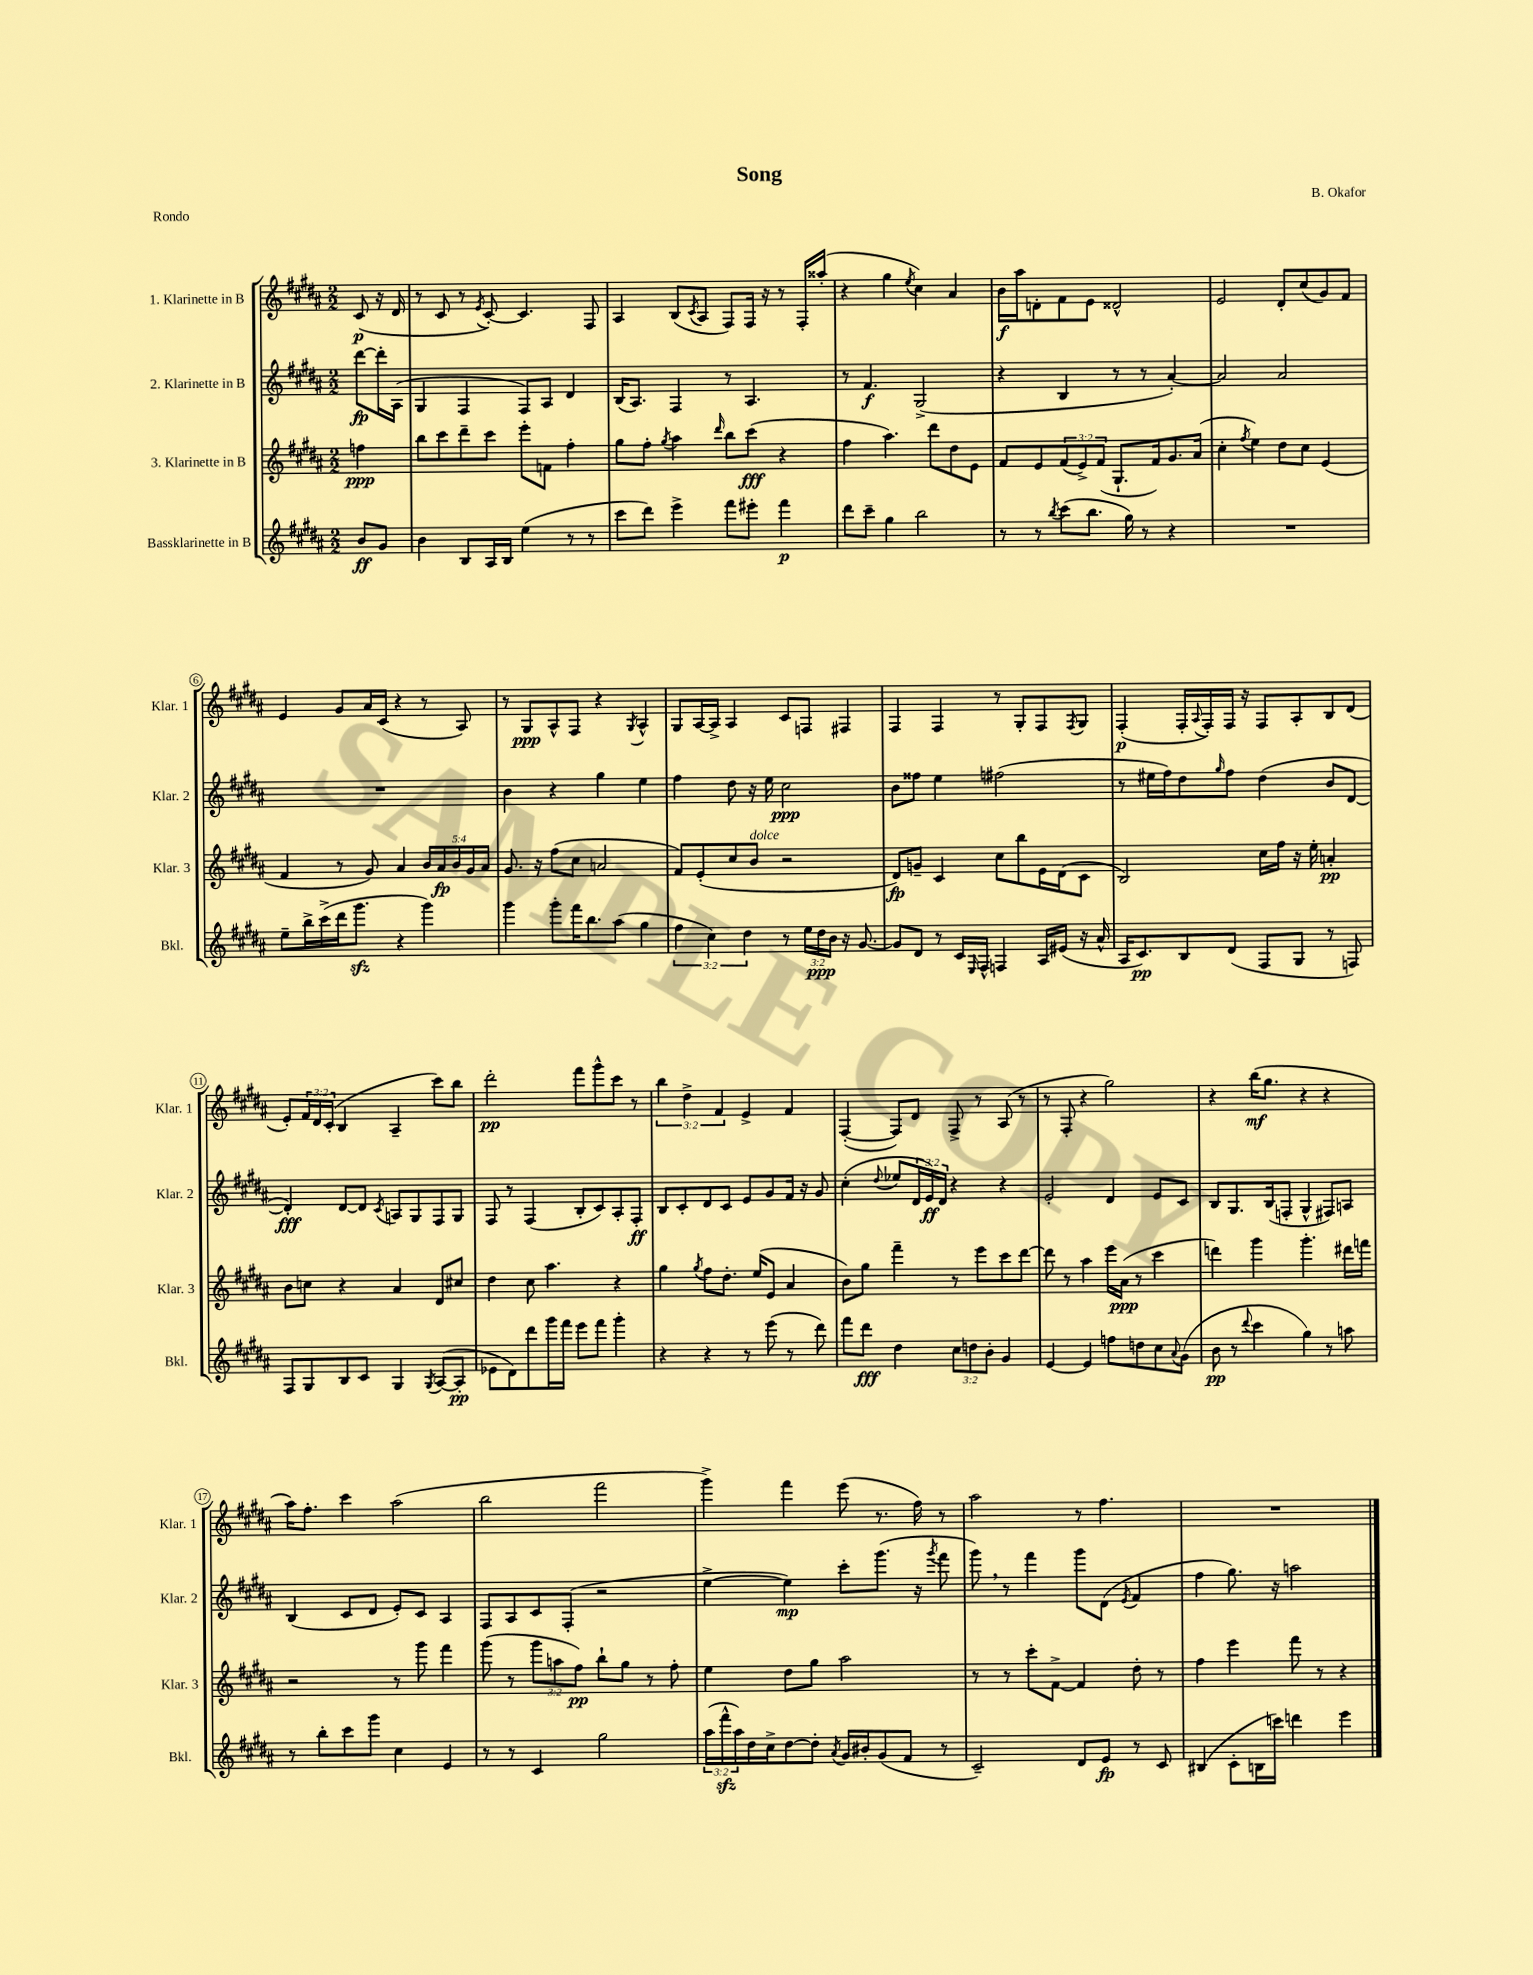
\header { title = "Song" composer = "B. Okafor" piece = "Rondo" }
<<
\new StaffGroup <<
\new Staff = "s0" \with { instrumentName = "1. Klarinette in B" shortInstrumentName = "Klar. 1" } {
    \clef treble \key b \major \numericTimeSignature \time 2/2 \override Staff.TupletNumber.text = #tuplet-number::calc-fraction-text \partial 4
    cis'8\p( r16 dis'16 |
    r8 cis'8 r8 \acciaccatura { e'8 } cis'8~-.) cis'4. fis8 |
    ais4 b8( \acciaccatura { cis'8 } ais8 fis8) fis16 r16 r8 fis16-. aisis''16-.( |
    r4 gis''4 \acciaccatura { e''8 } cis''4) ais'4 |
    b'16\f ais''16 d'8-. fis'8 e'8 disis'2-^ |
    e'2 dis'8-. cis''8( gis'8) fis'8 |
    e'4 gis'8 ais'16 cis'16( r4 r8 ais8) |
    r8 gis8\ppp ais8-^ fis8 r4 \acciaccatura { gis8 } ais4-^ |
    gis8 ais16~ ais16-> ais4 cis'8 f8 fis4 |
    fis4 fis4 r8 gis8-. fis8 \acciaccatura { fis8 } gis8 |
    fis4-.\p( fis16-. \appoggiatura { ais8 } fis16-.) fis16 r16 fis8 ais8-. b8 dis'8( |
    e'8-.) \tuplet 3/2 { fis'16 dis'16 cis'16-.( } b4 ais4-- cis'''8) b''8 |
    dis'''2-.\pp fis'''8 gis'''8-^ cis'''8 r8 |
    \tuplet 3/2 { b''4 dis''4-> fis'4 } e'4-> fis'4 |
    fis4~-.( fis8) dis'8 fis8-> r8 ais8( r8 |
    r8 fis8-. r4 gis''2) |
    r4 b''16\mf( gis''8. r4 r4 |
    ais''16) fis''8.-. cis'''4 ais''2( |
    b''2 fis'''2 |
    gis'''4->) fis'''4 e'''8( r8. fis''16) r8 |
    ais''2 r8 fis''4. |
    R1 \bar "|." |
}
\new Staff = "s1" \with { instrumentName = "2. Klarinette in B" shortInstrumentName = "Klar. 2" } {
    \clef treble \key b \major \numericTimeSignature \time 2/2 \override Staff.TupletNumber.text = #tuplet-number::calc-fraction-text \partial 4
    dis'''8~\fp dis'''16-. ais16( |
    gis4 fis4 fis8) ais8 dis'4 |
    b16( ais8.) fis4 r8 ais4. |
    r8 fis'4.\f gis2->( |
    r4 b4 r8 r8 ais'4~-.) |
    ais'2 ais'2 |
    R1 |
    b'4 r4 gis''4 e''4 |
    fis''4 dis''8 r16 e''16 cis''2\ppp |
    b'8 fisis''8 e''4 fis''2( |
    r8 eis''16 fis''16) dis''8 \grace { gis''16 } fis''8 dis''4( b'8 dis'8~ |
    dis'4-.\fff) dis'8~ dis'8 \acciaccatura { cis'8 } a8 gis8 fis8 gis8 |
    fis8 r8 fis4( b8-. cis'8) ais8-. fis8-.\ff |
    b8 cis'8-. dis'8 cis'8 e'8 gis'8 fis'16 r16 gis'8 |
    cis''4-.( \appoggiatura { dis''8 } ees''8 \tuplet 3/2 { dis'16 e'16\ff) dis'16 } r4 r4 |
    e'2-. dis'4 e'8 cis'8 |
    b8 gis8. b16( f8-. gis4-^ fis8) a8 |
    b4( cis'8 dis'8 e'8-.) cis'8 ais4 |
    fis8 ais8 cis'8 fis8-.( r2 |
    e''4~-> e''4\mp) cis'''8-. gis'''8.( r16 \acciaccatura { gis'''8 } fis'''8 |
    gis'''8) \breathe r8 fis'''4 gis'''8 dis'8( \acciaccatura { e'8 } fis'4 |
    fis''4 gis''8.) r16 a''2 \bar "|." |
}
\new Staff = "s2" \with { instrumentName = "3. Klarinette in B" shortInstrumentName = "Klar. 3" } {
    \clef treble \key b \major \numericTimeSignature \time 2/2 \override Staff.TupletNumber.text = #tuplet-number::calc-fraction-text \partial 4
    f''4\ppp |
    b''8 cis'''8 dis'''8-- cis'''8 e'''8-. f'8 fis''4-. |
    gis''8 fis''8-. \acciaccatura { gis''8 } ais''4 \grace { dis'''16 } b''8 cis'''8\fff( r4 |
    fis''4 ais''4.) dis'''8 dis''8 e'8 |
    fis'8 e'8 \tuplet 3/2 { fis'8( e'8->) fis'8( } gis8.-! fis'16) gis'8. ais'16( |
    cis''4-. \acciaccatura { fis''8 } e''4) dis''8 cis''8 e'4( |
    fis'4 r8 gis'8) ais'4 \tuplet 5/4 { b'16 ais'16\fp b'16 gis'16 ais'16 } |
    gis'8. r16 fis''8( cis''8 a'2 |
    fis'8) e'8-.( cis''8 b'8^\markup { \italic "dolce" } r2 |
    dis'8\fp) g'8-- cis'4 cis''8 b''8 e'16 dis'16( cis'8 |
    b2) cis''16 fis''16 r16 e''16-. a'4-.\pp |
    b'8 c''8 r4 ais'4 dis'8 cis''8 |
    dis''4 cis''8 ais''4. r4 |
    gis''4 \acciaccatura { gis''8 } fis''8 dis''8.-. e''16( e'8 ais'4 |
    b'8) gis''8 fis'''4-- r8 e'''8 cis'''8 dis'''8~ |
    dis'''8 r8 ais''4 e'''16 ais'16\ppp( r8 cis'''4 |
    d'''4) gis'''4 gis'''4.-. dis'''16 f'''16 |
    r2 r8 gis'''8 fis'''4 |
    gis'''8( r8 \tuplet 3/2 { gis'''8 a''8 fis''8\pp) } b''8-! gis''8 r8 fis''8-. |
    e''4 dis''8 gis''8 ais''2 |
    r8 r8 cis'''8-. fis'8~-> fis'4 dis''8-. r8 |
    fis''4 e'''4 fis'''8 r8 r4 \bar "|." |
}
\new Staff = "s3" \with { instrumentName = "Bassklarinette in B" shortInstrumentName = "Bkl." } {
    \clef treble \key b \major \numericTimeSignature \time 2/2 \override Staff.TupletNumber.text = #tuplet-number::calc-fraction-text \partial 4
    b'8\ff gis'8 |
    b'4 b8 ais16 b16 e''4( r8 r8 |
    cis'''8 dis'''8) e'''4-> fis'''8 eis'''8-. fis'''4\p |
    dis'''8 cis'''8-- gis''4 b''2 |
    r8 r8 \acciaccatura { b''8 } cis'''8( b''8. gis''16) r8 r4 |
    R1 |
    e''8-- b''16-> cis'''16->( dis'''16 gis'''8.\sfz r4 gis'''4) |
    gis'''4 gis'''8-. fis'''16 b''8. ais''8( gis''4 |
    \tuplet 3/2 { fis''4 cis''4) dis''4 } r8 \tuplet 3/2 { e''16 dis''16\ppp b'16 } r16 gis'8.~ |
    gis'8 dis'8 r8 cis'16 \grace { e16 } fis16-^ f4 ais16 eis'16( r16 ais'16-^ |
    ais16 cis'8.\pp) b8 dis'8( fis8 gis8 r8 f8) |
    fis8 gis8 b8 cis'8 gis4 \acciaccatura { gis8 } ais8~( ais8-.\pp |
    ees'8 dis'8) dis'''8 gis'''16 fis'''16 e'''8 fis'''8 gis'''4-. |
    r4 r4 r8 e'''8( r8 dis'''8) |
    fis'''8 dis'''8\fff dis''4 \tuplet 3/2 { cis''8 d''8 b'8-. } gis'4 |
    e'4~ e'4 f''8 d''8 cis''8 \appoggiatura { ais'8 } gis'8( |
    b'8\pp r8 \appoggiatura { dis'''8 } cis'''4 gis''4) r8 a''8 |
    r8 b''8-. cis'''8 gis'''8 cis''4 e'4 |
    r8 r8 cis'4 gis''2 |
    \tuplet 3/2 { ais''16( fis'''16-^\sfz ais''16) } dis''16 cis''16-> dis''8~ dis''8-. \acciaccatura { ais'8 } gis'16 bis'16-. gis'8( fis'8 r8 |
    cis'2--) dis'8 e'8\fp r8 cis'8 |
    bis4( cis'8-. b16 c'''16) d'''4 e'''4 \bar "|." |
}
>>
>>
\layout { \context { \Score \override BarNumber.stencil = #(make-stencil-circler 0.1 0.3 ly:text-interface::print) } }
